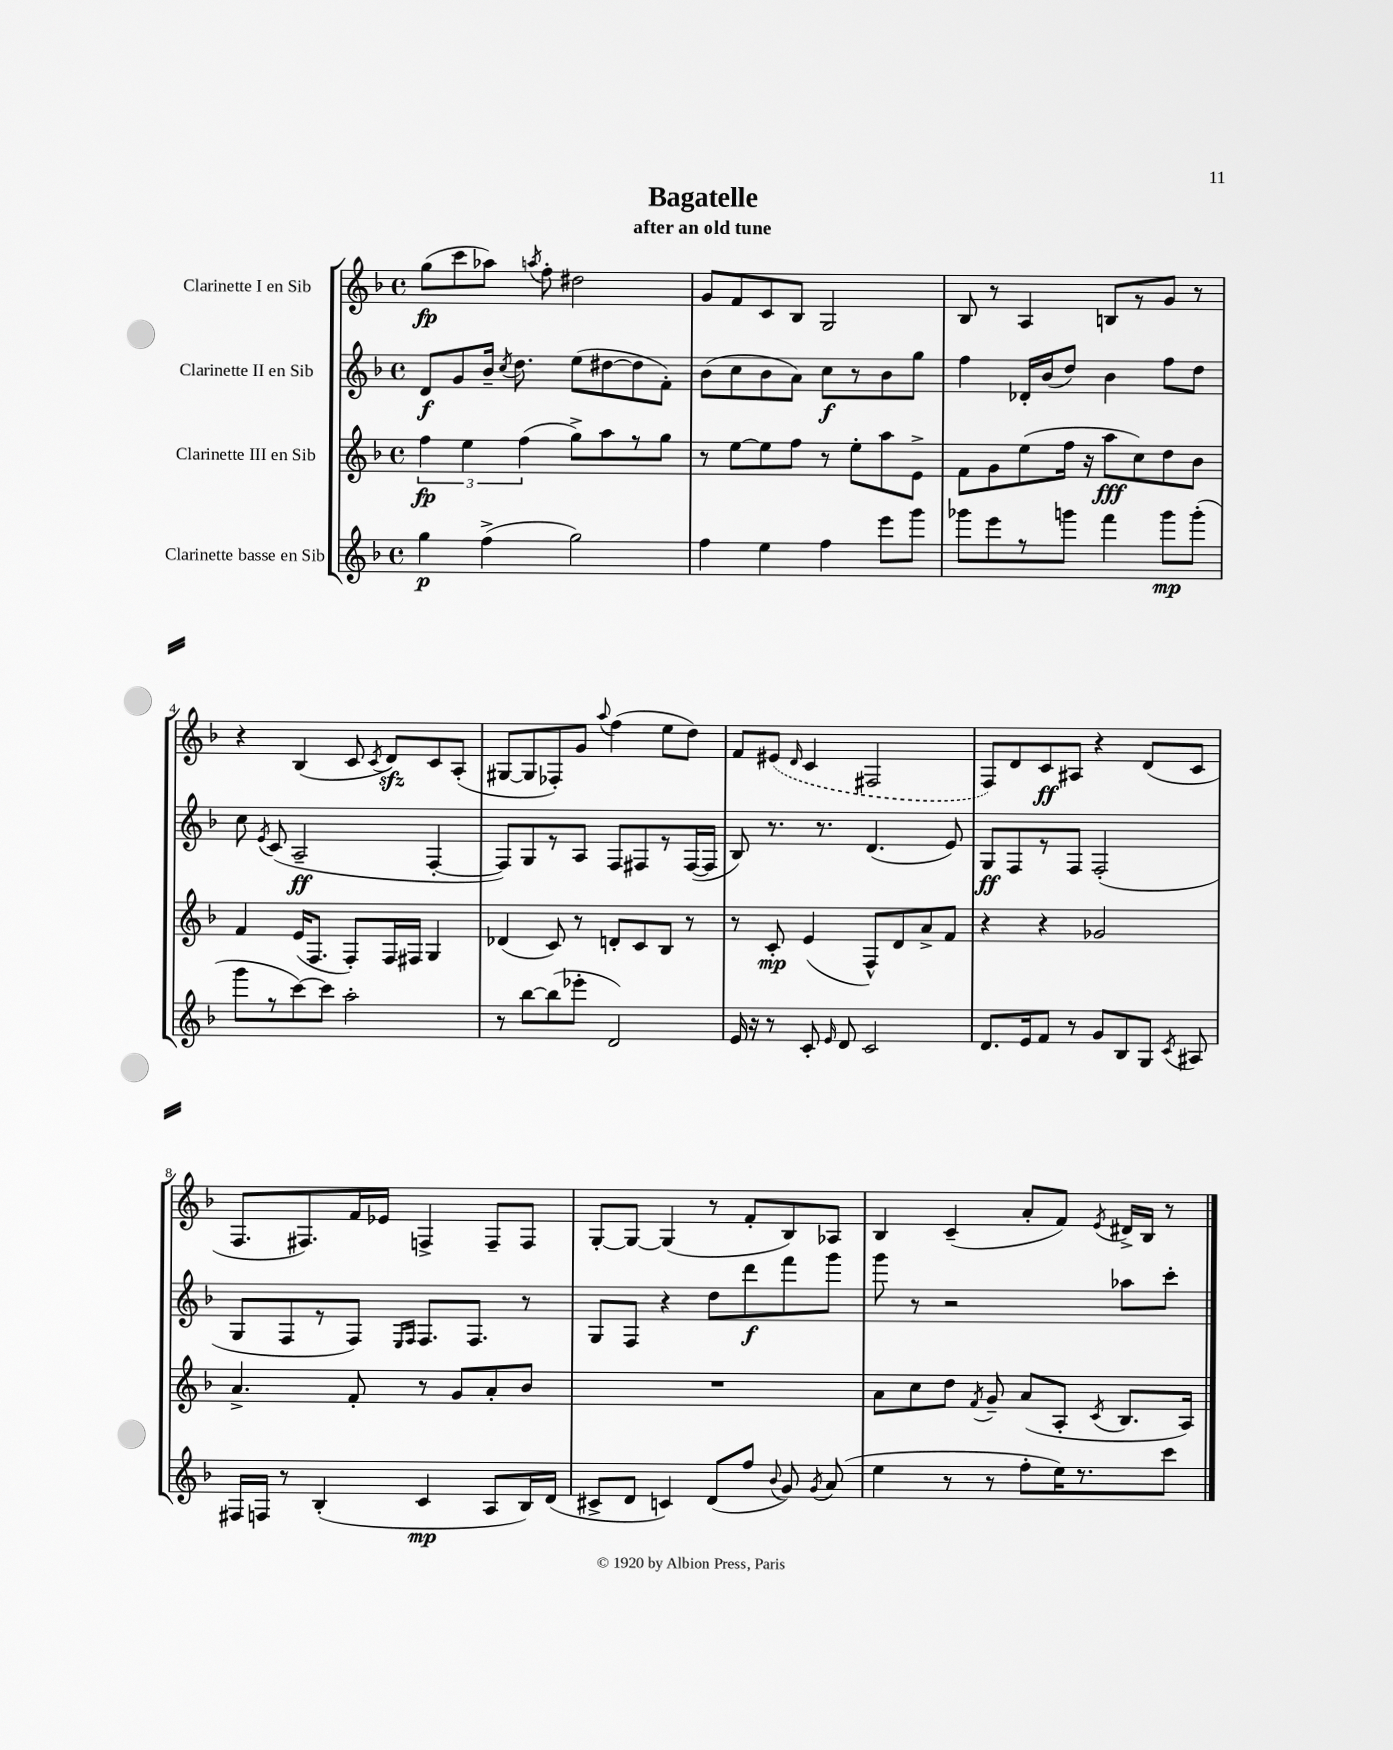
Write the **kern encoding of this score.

**kern	**kern	**kern	**kern
*staff4	*staff3	*staff2	*staff1
*clefG2	*clefG2	*clefG2	*clefG2
*k[b-]	*k[b-]	*k[b-]	*k[b-]
*M4/4	*M4/4	*M4/4	*M4/4
*met(c)	*met(c)	*met(c)	*met(c)
4gg	6ff	8d	(8gg
.	.	8g	8ccc
.	6ee	.	.
(4ff^	.	16b-~	8aa-)
.	.	8qcc	.
.	.	8.dd	.
.	(6ff	.	.
.	.	.	8qaa
.	.	.	8ff'
2gg)	8gg^)	(8ee	2dd#
.	8aa	[8dd#	.
.	8r	8dd#]	.
.	8gg	8f')	.
=	=	=	=
4ff	8r	(8b-	8g
.	[8ee	8cc	8f
4ee	8ee]	8b-	8c
.	8ff	8a)	8B-
4ff	8r	8cc	2G
.	8ee'	8r	.
8eee	8aa	8b-	.
8ggg	8e^	8gg	.
=	=	=	=
8ggg-	8f	4ff	8B-
8eee	8g	.	8r
8r	(8ee	16d-'	4A
.	.	(16b-	.
8ggg	16ff	8dd)	.
.	16r	.	.
4fff	8aa	4b-	8B
.	8cc)	.	8r
8ggg	8dd	8ff	8g
(8ggg'	8b-	8dd	8r
=	=	=	=
8ggg	4f	8cc	4r
.	.	8qe	.
8r	.	(8c	.
[8ccc)	(16e	2A~	(4B-
.	8.F	.	.
8ccc]	.	.	.
2aa'	8F')	.	8c
.	.	.	8qc
.	16F	.	8d)
.	16F#	.	.
.	4G	[4F'	8c
.	.	.	(8A'
=	=	=	=
8r	(4d-	8F])	[8G#
[8bb-	.	8G	8G#]
(8bb-]	8c)	8r	8F-')
8eee-'	8r	8A	8g
.	.	.	8qqaa
2d)	8d'	8F	(4ff
.	8c	8F#	.
.	8B-	8r	8ee
.	8r	([16F#	8dd)
.	.	16F#]	.
=	=	=	=
16e	8r	8B-)	8f
16r	.	.	.
8r	8c'	8.r	(8e#
.	.	.	16qqd
8c'	(4e	.	4c
.	.	8.r	.
16qqe	.	.	.
8d	.	.	.
2c	8F^^)	(4.d	2F#
.	8d	.	.
.	8a^	.	.
.	8f	8e)	.
=	=	=	=
8.d	4r	8G	8F)
.	.	8F	8d
16e	.	.	.
8f	4r	8r	8c
8r	.	8F	8A#
8g	2g-	(2F'	4r
8B-	.	.	.
8G	.	.	(8d
8qc	.	.	.
8A#	.	.	8c
=	=	=	=
16F#	4.a^	8G	8.F
16F	.	.	.
8r	.	8F	.
.	.	.	8.F#)
(4B-'	.	8r	.
.	8f'	8F)	16f
.	.	.	16e-
.	.	16qqE	.
.	.	16qqF	.
4c	8r	8.F	4F^
.	8g	.	.
.	.	8.F	.
8A	8a'	.	8F~
16B-)	8b-	8r	8F
(16d	.	.	.
=	=	=	=
8c#^	1r	8G	[8G'
8d	.	8F	8G_
4c)	.	4r	(4G]
(8d	.	8dd	8r
8ff	.	8ddd	8f'
8qqb-	.	.	.
8g)	.	8fff	8B-)
8qg	.	.	.
(8a	.	8ggg	8A-
=	=	=	=
4ee	8a	8ggg	4B-
.	8cc	8r	.
8r	8dd	2r	(4c~
.	8qf	.	.
8r	8g~	.	.
8ff'	(8a	.	8a'
16ee)	8A'	.	8f)
8.r	.	.	.
.	8qc	.	8qe
.	8.B-	8aa-	16d#^
.	.	.	16B-
8ccc	.	8ccc'	8r
.	16A)	.	.
==	==	==	==
*-	*-	*-	*-
